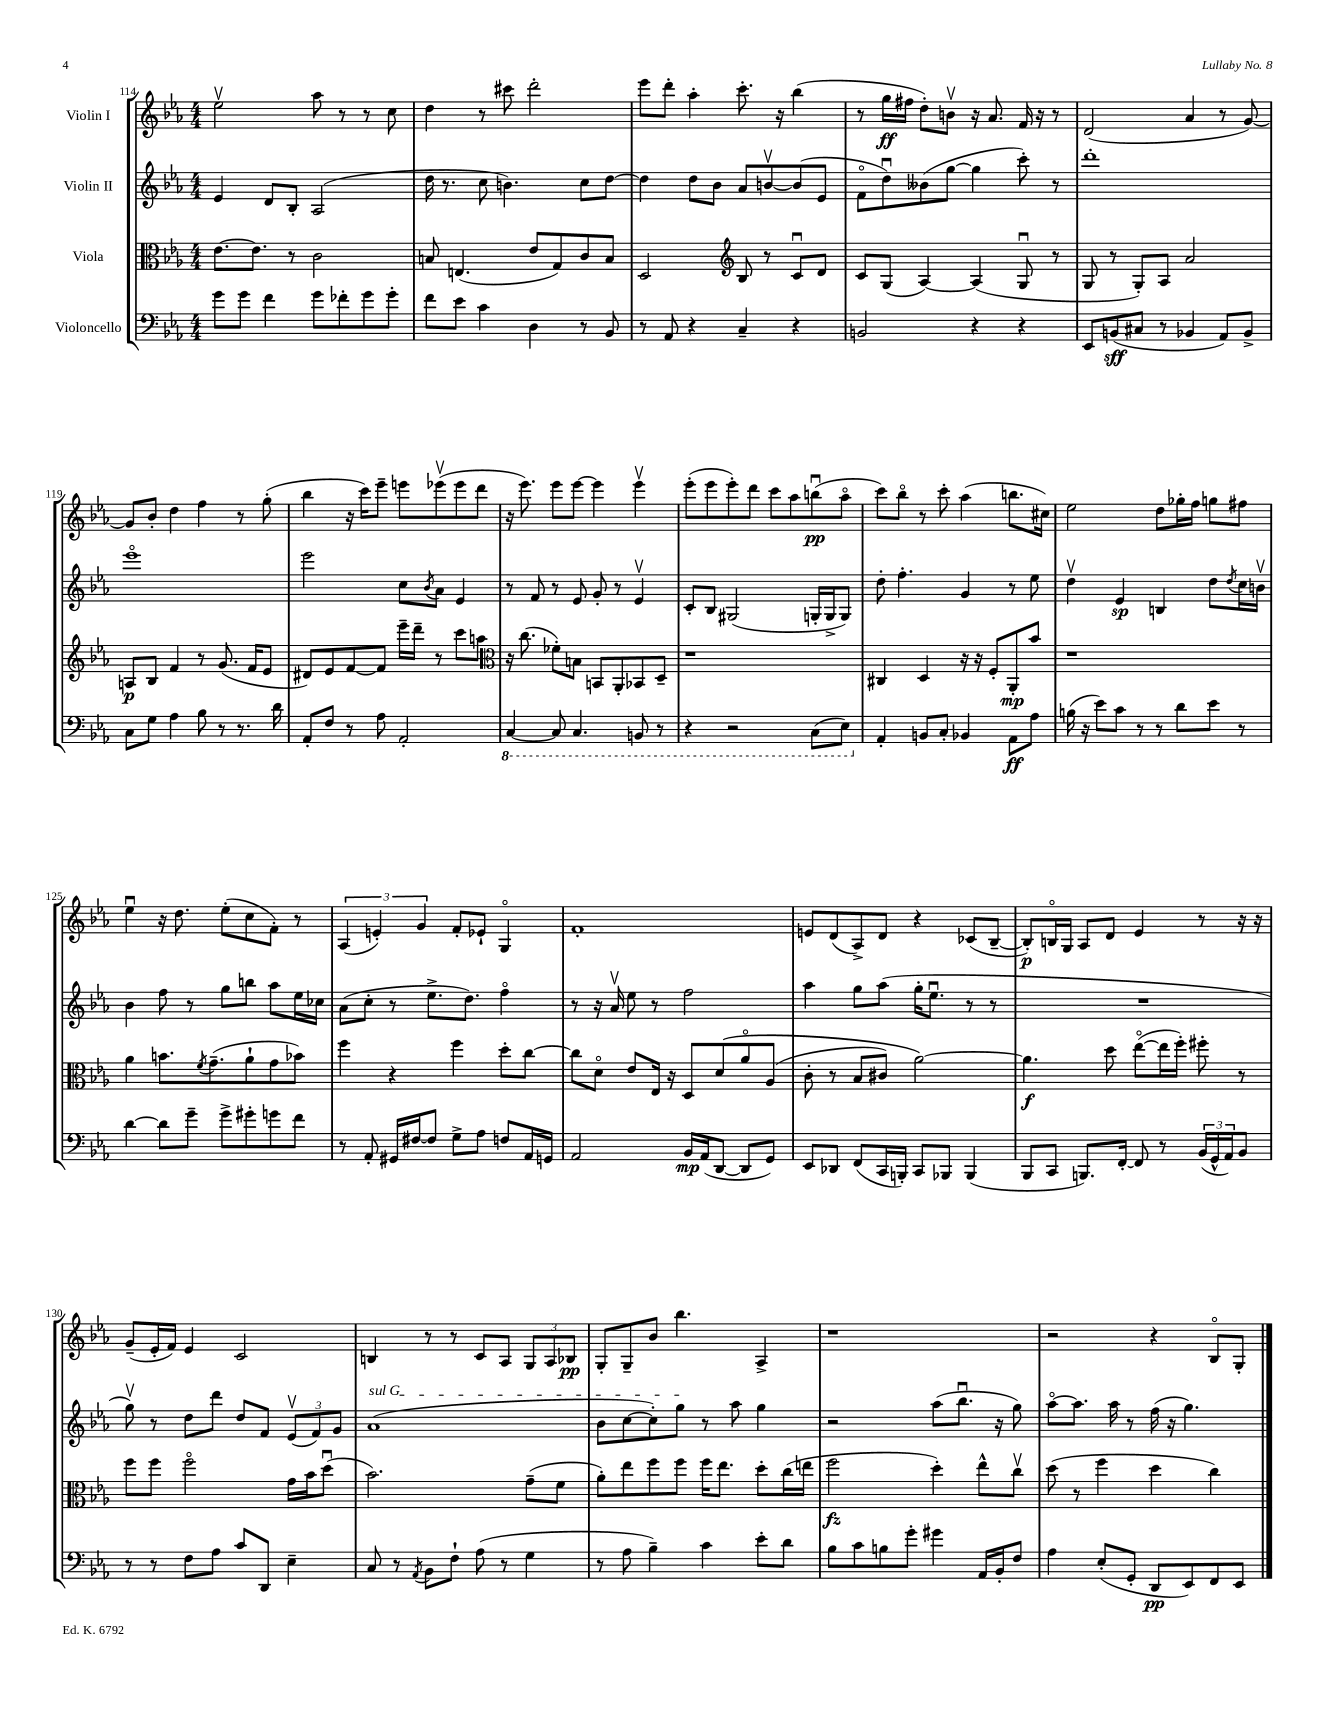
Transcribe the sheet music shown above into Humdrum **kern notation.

**kern	**kern	**kern	**kern
*staff4	*staff3	*staff2	*staff1
*clefF4	*clefC3	*clefG2	*clefG2
*k[b-e-a-]	*k[b-e-a-]	*k[b-e-a-]	*k[b-e-a-]
*M4/4	*M4/4	*M4/4	*M4/4
8g	[8.e-	4e-	2ee-v
8g	.	.	.
.	8.e-]	.	.
4f	.	8d	.
.	8r	8B-'	.
8g	2c	(2A-	8aa-
8f-'	.	.	8r
8g	.	.	8r
8g'	.	.	8cc
=	=	=	=
8f	8B	16dd	4dd
.	.	8.r	.
8e-	(4.E	.	.
4c	.	8cc	8r
.	.	4.b)	8ccc#
4D	8e-	.	2ddd'
.	8G)	.	.
8r	8c	8cc	.
8BB-	8B	[8dd	.
=	=	=	=
8r	2D	4dd]	8eee-
8AA-	.	.	8ddd'
4r	.	8dd	4aa-'
.	.	8b-	.
*	*clefG2	*	*
4C~	8B-	8a-	8.ccc'
.	8r	[8bv	.
.	.	.	16r
4r	8cu	(8b]	(4bb-
.	8d	8e-	.
=	=	=	=
2BB	8c	8fo	8r
.	(8G	8ddu)	16gg
.	.	.	16ff#
.	[4A-)	(8b--	8dd')
.	.	[8gg	8bv
4r	(4A-]	4gg]	16r
.	.	.	8.a-
4r	8Gu	8ccc')	16f
.	.	.	16r
.	8r	8r	8r
=	=	=	=
8EE-	8G	1ddd'	(2d
(8BB	8r	.	.
8C#	8G')	.	.
8r	8A-	.	.
4BB-	2a-	.	4a-
8AA-)	.	.	8r
8BB-^	.	.	[8g)
=	=	=	=
8C	8A	1eee-o	8g]
8G	8B-	.	8b-'
4A-	4f	.	4dd
8B-	8r	.	4ff
8r	(8.g	.	.
8.r	.	.	8r
.	16f	.	.
.	8e-	.	(8gg'
16d	.	.	.
=	=	=	=
8AA-'	8d#)	2eee-	4bb-
8F	8e-	.	.
8r	[8f	.	16r
.	.	.	16ccc)
8A-	8f]	.	8eee-~
2AA-'	16eee-~	8cc	8eee
.	16ddd~	.	.
.	.	8qb-	.
.	8r	8a-	(8eee-v
.	8ccc	4e-	8eee-
.	8aa	.	8ddd
=	=	=	=
*	*clefC3	*	*
[4CC	16r	8r	16r
.	(8.cc	.	8.eee-)
.	.	8f	.
8CC]	8f-')	8r	8eee-
4.CC	8B	8e-	[8eee-
.	8BB	8g'	4eee-]
.	8AA-'	8r	.
8BBB	8BB-	4e-v	4eee-v
8r	8D~	.	.
=	=	=	=
4r	1r	8c'	(8eee-'
.	.	8B-	8eee-
2r	.	(2G#	8eee-')
.	.	.	8ddd
.	.	.	8ccc
.	.	.	8aa-
(8CC	.	16G'	(8bbu
.	.	16G^	.
8EE-)	.	8G)	8aa-o
=	=	=	=
4AA-'	4C#	8dd'	8ccc)
.	.	4.ff'	8bb-o
8BB	4D	.	8r
8C'	.	.	8ccc'
4BB-	16r	4g	(4aa-
.	16r	.	.
.	8F'	.	.
8AA-	8AA-'	8r	8.bb
8A-	8b-	8ee-	.
.	.	.	16cc#)
=	=	=	=
(16B	1r	4ddv	2ee-
16r	.	.	.
8e-)	.	.	.
8c	.	4e-	.
8r	.	.	.
8r	.	4B	8dd
8d	.	.	16gg-'
.	.	.	16ff
8e-	.	8dd	8gg
.	.	8qdd	.
8r	.	16cc	8ff#
.	.	16bv	.
=	=	=	=
[4d	4a-	4b-	4ee-u
8d]	8.b	8ff	16r
.	.	.	8.dd
8g~	.	8r	.
.	8qf	.	.
.	(8.g~	.	.
8g^	.	8gg	(8ee-'
8g#'	8a-`	8bb	8cc
8g	8g	8aa-	8f')
8f	8b-)	16ee-	8r
.	.	16cc-	.
=	=	=	=
8r	4ff	(8a-	(6A-
8AA-'	.	8cc'	.
.	.	.	6e')
16GG#	4r	8r	.
[16F#	.	.	.
.	.	.	6g
8F#]	.	8.ee-^	.
8G^	4ff	.	8f'
.	.	8.dd)	.
8A-	.	.	8e-`
8F	8dd'	4ffo	4Go
16AA-	[8cc	.	.
16GG	.	.	.
=	=	=	=
2AA-	8cc]	8r	1f'
.	8do	16r	.
.	.	16a-v	.
.	8e-	8ee-	.
.	16E-	8r	.
.	16r	.	.
16BB-	8D	2ff	.
(16AA-	.	.	.
[8DD	&(8d	.	.
8DD]	8a-o	.	.
8GG)	(8A-	.	.
=	=	=	=
8EE-	8c'	4aa-	8e
8DD-	8r	.	(8d
(8FF	8B-	8gg	8A-^)
16CC	8c#)	(8aa-	8d
16BBB')	.	.	.
8CC	[2a-&)	16gg'	4r
.	.	8.ee-u	.
8BBB-	.	.	.
(4BBB-	.	8r	(8c-
.	.	8r	[8B-~
=	=	=	=
8BBB-	4.a-]	1r	8B-'])
8CC	.	.	16Bo
.	.	.	16G
8.BBB)	.	.	8A-
.	8dd	.	8d
[16FF'	.	.	.
8FF]	([8ee-o	.	4e-
8r	16ee-]	.	.
.	16ff')	.	.
(24BB-	8ff#'	.	8r
24GG^^	.	.	.
24AA-)	.	.	.
8BB-	8r	.	16r
.	.	.	16r
=	=	=	=
8r	8ff	8ggv)	(8g~
8r	8ff	8r	16e-'
.	.	.	16f)
8F	2ffo	8dd	4e-
8A-	.	8ddd	.
8c	.	8dd	2c
8DD	.	8f	.
4E-~	16g	(12e-v	.
.	16b-	.	.
.	.	12f)	.
.	(8ddu	.	.
.	.	12g	.
=	=	=	=
8C	2.b-)	(1a-	4B
8r	.	.	.
8qAA-	.	.	.
8BB-	.	.	8r
8F`	.	.	8r
(8A-	.	.	8c
8r	.	.	8A-
4G	(8g~	.	12G
.	.	.	12A-
.	8f	.	.
.	.	.	12B-
=	=	=	=
8r	8a-')	8b-	8G'
8A-	8ee-	[8cc	8G~
4B-~)	8ff	8cc'])	8b-
.	8ff	8gg	4.bb-
4c	16ff	8r	.
.	8.ee-	.	.
.	.	8aa-	.
8e-'	8dd'	4gg	4A-^
8d	(16cc	.	.
.	16ee	.	.
=	=	=	=
8B-	2ff	2r	1r
8c	.	.	.
8B	.	.	.
8g'	.	.	.
4g#	4dd')	(8aa-	.
.	.	8.bb-u	.
16AA-	8ee-^^	.	.
16BB-'	.	16r	.
8F	8ccv	8gg)	.
=	=	=	=
4A-	(8dd	[8aa-o	2r
.	8r	8.aa-]	.
(8E-'	4ff	.	.
.	.	16aa-	.
8GG'	.	8r	.
8DD	4dd	(16ff	4r
.	.	16r	.
8EE-)	.	4.gg)	.
8FF	4cc)	.	8B-o
8EE-	.	.	8G'
==	==	==	==
*-	*-	*-	*-
